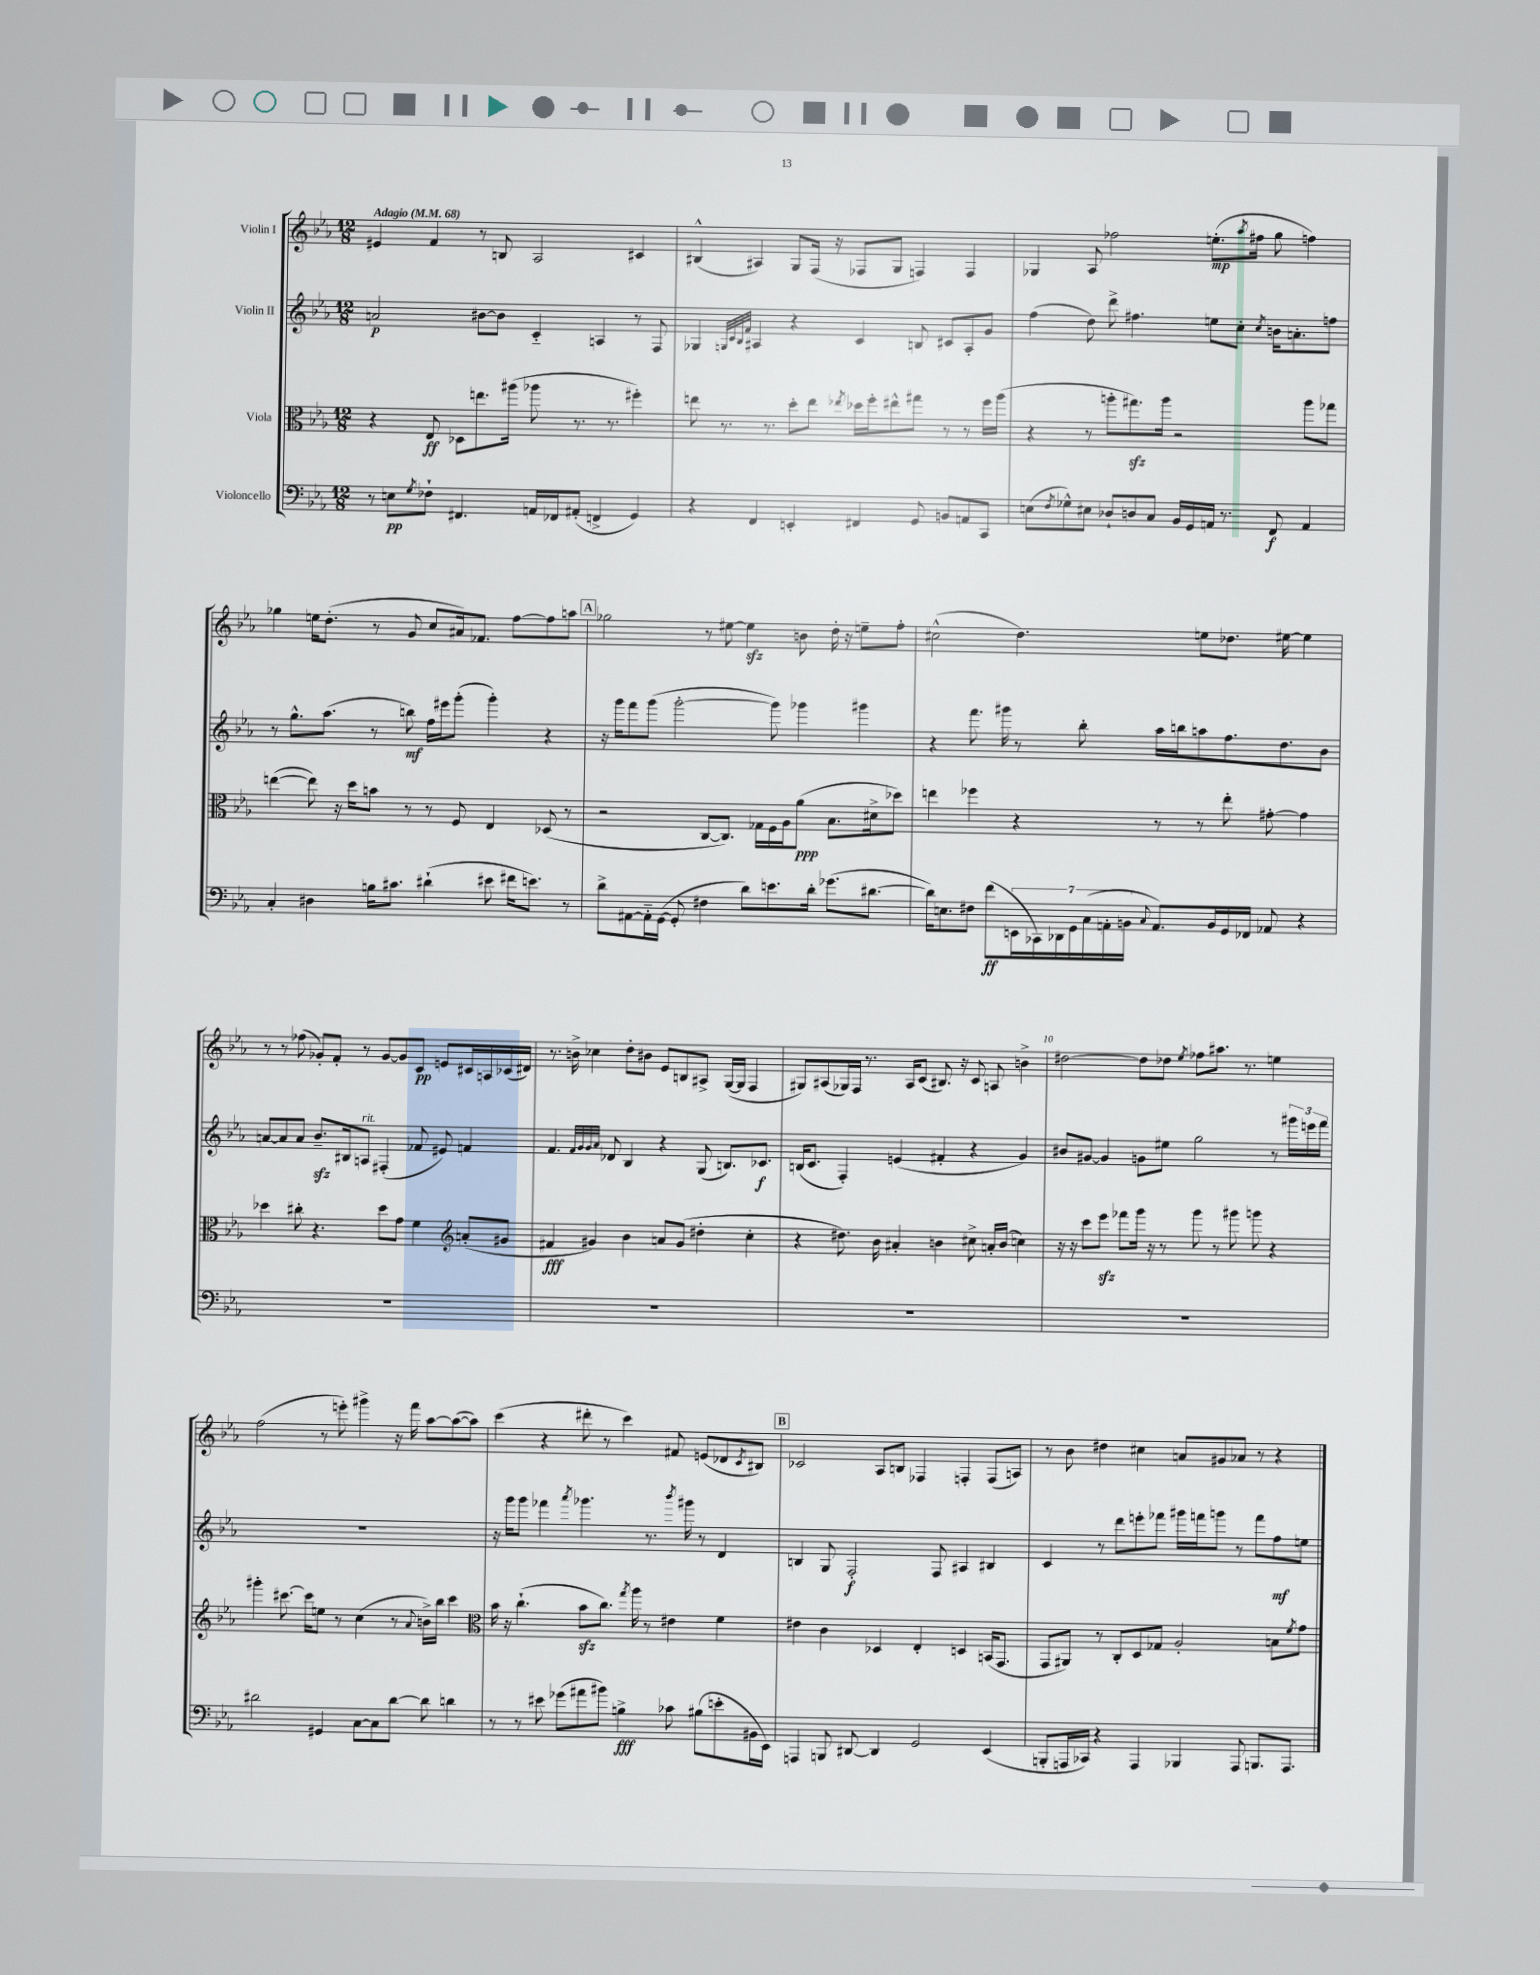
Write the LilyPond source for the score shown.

<<
\new StaffGroup <<
\new Staff = "s0" \with { instrumentName = "Violin I" } {
    \clef treble \key ees \major \numericTimeSignature \time 12/8 \tempo "Adagio" 4 = 68
    eis'4 f'4 r8 b8 aes2 cis'4 |
    bis4-^( ais4) g8 f16( r16 fes8 g8 f4) f4 |
    ges4 aes8 fes''2 e''8.-.\mp( \acciaccatura { aes''8 } fis''16 g''8 f''4) |
    ges''4 e''16 d''8.-.( r8 g'8 c''8 ais'16) fes'8. f''8~ f''8 a''8 |
    \mark \markup { \box "A" } ges''2 r8 eis''8~ eis''4\sfz b'8 d''16-. r16 e''8-- f''8-. |
    cis''2-^( d''4.) e''8 des''8. eis''16~ eis''4 |
    r8 r8 fes''8( ges'8-.) f'8-. r8 ges'8~ ges'8 c'8\pp e'8 cis'16 a16 ces'16( dis'16) |
    r8. b'16-> ces''4 d''8-. bis'8 ees'8 b8 ais8-> g16~( g16 f4 |
    gis8) ais8( ges16) f16 r8. ais16 c'8( bis8.) r16 c'8 a8 b'4-> |
    dis''2~ dis''8 des''8 \acciaccatura { ees''8 } fes''8 ais''8. r8. e''4 |
    f''2( r8 e'''8-.) gis'''4-> r16 f'''16 aes''8~ aes''8~( aes''8) |
    c'''4( r4 dis'''8-. r8 c'''4) fis'8 e'8( des'8 \acciaccatura { c'8 } bis8) |
    \mark \markup { \box "B" } ces'2 aes8 b8 fes4 f4-. f8( a8) |
    r8 bes'8 dis''4 cis''4 a'8 gis'8 aes'8 r8 r4 \bar "|." |
}
\new Staff = "s1" \with { instrumentName = "Violin II" } {
    \clef treble \key ees \major \numericTimeSignature \time 12/8
    a'2\p bis'8~ bis'8 c'4-_ a4 r8 f8 |
    ges4 \grace { g32 c'32 bes32 f'32 } ais4 r4 c'4 b8 cis'8 ais8-. g'8 |
    f''4( d''8) d'''8-> fis''4. e''8 c''8-. \acciaccatura { c''8 } b'16 a'8.-. f''8 |
    r8 g''8.-^ aes''8.( r8 b''8\mf) f''16 eis'''16 g'''8-.( g'''4-.) r4 |
    \mark \markup { \box "A" } r16 g'''16 f'''8 g'''8( g'''2~-. g'''8) ges'''4 gis'''4 |
    r4 f'''8. gis'''16 r8 bes''8-. aes''16 b''16 a''8 f''8. d''8. bes'8 |
    a'8~ a'8 a'8 bes'8.--\sfz bis16 a8^\markup { \italic "rit." } fis4-.( fes'8 eis'8) f'4 |
    f'4. \grace { f'32 g'32 g'32 aes'32 } des'8 bes4 r4 g8( b8.) ces'8.\f |
    b16( c'8. f4-.) e'4( fis'4-. r4 g'4) |
    bis'8 gis'8~ gis'4 g'8 eis''8 g''2 r8 \tuplet 3/2 { gis'''16 e'''16 f'''16 } |
    R1. |
    r16 g'''16 g'''8 fes'''4 \acciaccatura { aes'''8 } ges'''4. r8. \acciaccatura { bes'''8 } gis'''16 r8 d'4 |
    \mark \markup { \box "B" } b4 g8 f2-.\f f8 ais4 bis4 |
    c'4 r8 d'''8 e'''8-. fes'''8 gis'''16 f'''16 g'''8 r8 f'''8 f''8\mf e''8 \bar "|." |
}
\new Staff = "s2" \with { instrumentName = "Viola" } {
    \clef alto \key ees \major \numericTimeSignature \time 12/8
    r4 ees8\ff des8 e''8. ais''16( aes''8 r8. r8. fis''4-.) |
    e''8 r8. r8. d''8-. e''8 \acciaccatura { ees''8 } des''16 f''16-. eis''8-^ gis''8 r8 r8 f''16 aes''16( |
    r4 r8 a''8-. gis''8.\sfz) a''16 r2 a''8 ges''8 |
    e''4~( e''8) r16 d''16 b'8 r8 r8 f8 ees4 des8( r8 |
    \mark \markup { \box "A" } r2 c8~ c8.) ges16 f16 aes16 aes'8\ppp( bes8. dis'16-> des''8) |
    e''4 fes''4 r4 r8 r8 e''8-. gis'8~-. gis'4 |
    des''4 cis''8-. r4. des''8 g'8 f'4 \clef treble a'8-.( gis'8 |
    fis'4\fff gis'4) bes'4 a'8 gis'8( dis''4-. c''4-. |
    r4 dis''8.) bes'16 ais'4-. b'4 cis''8-> a'16-. b'16( c''4) |
    r16 r16 c'''8 ees'''8\sfz fes'''8 g'''16 r16 r8 g'''8 r8 gis'''8 g'''8 r4 |
    gis'''4-. cis'''8.~ cis'''16 e''8 r8 c''4( r8 \appoggiatura { aes'8 } b'16->) bes''16 cis'''4 |
    \clef alto bes'16 r16 c''4.-!( bes'8\sfz c''8.) \acciaccatura { g''8 } aes''16 r8 eis'4 f'4 |
    \mark \markup { \box "B" } eis'4 c'4 des4 ees4-. d4 b,16( g,8. |
    g,8 ais,8) r8 c8-. d8 ges8 aes2-. b8 \acciaccatura { f'8 } g'8 \bar "|." |
}
\new Staff = "s3" \with { instrumentName = "Violoncello" } {
    \clef bass \key ees \major \numericTimeSignature \time 12/8
    r8 e8\pp \acciaccatura { g8 } fes8-! fis,4. a,16 fes,16 ais,8-.( f,4-> g,4) |
    r4 f,4 e,4-. fis,4 g,8 b,8 a,8 c,8 |
    e8( \acciaccatura { f8 } ges8-^) eis8 des8-! d8 c8 bes,16 g,16 a,16 r8. f,8\f a,4 |
    c4-. dis4 b16 cis'8. dis'4-!( eis'8 fis'16 e'8.) r8 |
    \mark \markup { \box "A" } d'8-> ais,8~ ais,16-_ g,16~( g,8-. fis4 d'8) e'8. d'16-. ges'8.( dis'8.~ |
    dis'16) e8. fis8 f'8\ff( \tuplet 7/4 { e,16 ces,16) des,16 g,16 c16( a,16-. b,16 } \appoggiatura { c8 } a,8.) b,16 g,16 fes,16 aes,8 r4 |
    R1. |
    R1. |
    R1. |
    R1. |
    dis'2 gis,4 c8~ c8 dis'8~ dis'8 d'4 |
    r8 r8 eis'8 ges'8( ais'8 bis'8) b4->\fff ces'8 bis8( e'8-. bis,16 ees,16) |
    \mark \markup { \box "B" } a,,4 b,,8 dis,8~ dis,4 g,2 ees,4( |
    b,,8-. a,,16 ces,16) r4 a,,4 bes,,4 a,,8 b,,8. a,,8. \bar "|." |
}
>>
>>
\layout { \context { \Score \override BarNumber.break-visibility = ##(#f #t #t) barNumberVisibility = #(every-nth-bar-number-visible 5) } }
